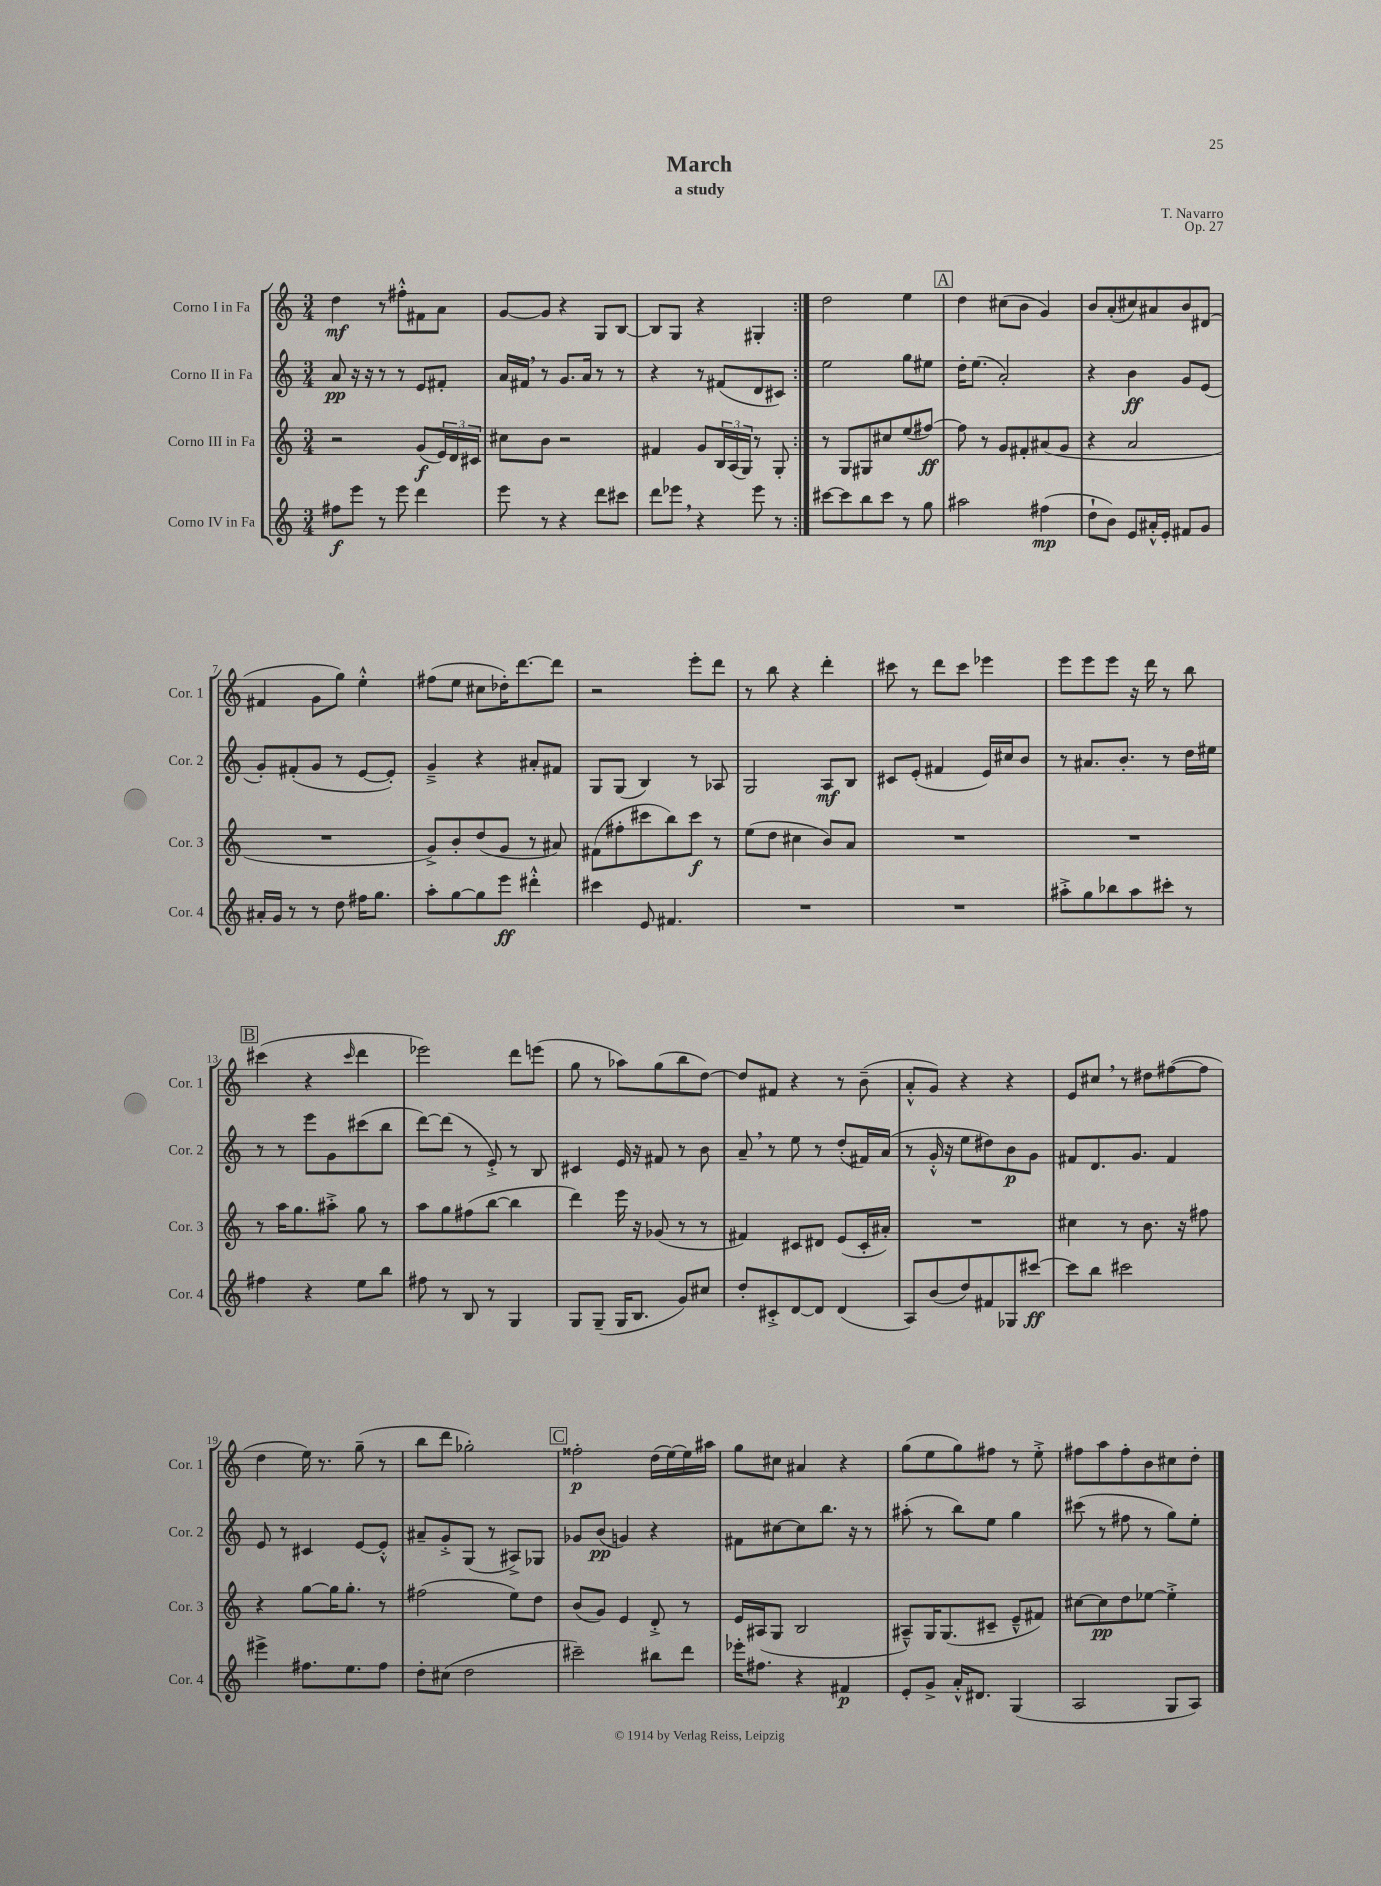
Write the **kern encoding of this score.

**kern	**kern	**kern	**kern
*staff4	*staff3	*staff2	*staff1
*clefG2	*clefG2	*clefG2	*clefG2
*k[]	*k[]	*k[]	*k[]
*M3/4	*M3/4	*M3/4	*M3/4
8ff#\L	2r	8a/	4dd\
8eee\J	.	16r	.
.	.	16r	.
8r	.	8r	8r
8eee\	.	8r	8ff#'^^\L
4ddd\	(8g/L	8e/L	8f#\
.	24e/L)	8f#'/J	8a\J
.	24d/	.	.
.	24c#/JJ	.	.
=	=	=	=
8eee\	8cc#\L	16a/LL	[8g/L
.	.	16f#/JJ	.
8r	8b\J	8r	8g/]J
4r	2r	8.g/L	4r
.	.	16a/Jk	.
8ddd\L	.	8r	8G/L
8ccc#\J	.	8r	[8B/J
=	=	=	=
8ddd\L	4f#/	4r	8B/]L
8eee-\J	.	.	8G/J
4r	8g/L	8r	4r
.	24B/L	(8f#/L	.
.	(24A/	.	.
.	24G/JJ)	.	.
8eee-\	8r	8d/	4G#'/
8r	8G'/	8c#/J)	.
=:|!	=:|!	=:|!	=:|!
[8ccc#\L	8r	2ee\	2dd\
8ccc#\]	8G/L	.	.
8bb\	8G#/	.	.
8ccc#\J	8cc#/	.	.
8r	(8ee/	8gg\L	4ee\
8gg\	[8ff#/J)	8ee#\J	.
=	=	=	=
2aa#\	8ff#\]	16dd'\LK	4dd\
.	.	(8.ee\J	.
.	8r	.	.
.	8g/L	2a'/)	(8cc#\L
.	8f#'/	.	8b\J
(4ff#\	(8a#/	.	4g/)
.	8g/J	.	.
=	=	=	=
8dd`\L	4r	4r	8b/L
8b\J)	.	.	(8a'/
8e/L	2a/	4b\	8cc#/)
16a#'^^/L	.	.	8a#/
16e'/JJ	.	.	.
8f#/L	.	8g/L	8b/
8g/J	.	(8e/J	(8d#/J
=	=	=	=
16a#'/LL	2.r	8g'/L)	4f#/
16g/JJ	.	.	.
8r	.	(8f#'/	.
8r	.	8g/J	8g\L
8dd\	.	8r	8gg\J)
16ff#\LK	.	[8e/L	4ee'^^\
8.gg\J	.	.	.
.	.	8e'/]J)	.
=	=	=	=
8aa'\L	8g^/L)	4g~^/	(8ff#\L
[8gg\	8b'/	.	8ee\J
8gg\]	(8dd/	4r	8cc#\L
8eee\J	8g/J	.	16dd-'\K)
.	.	.	[8.ddd\
4ddd#'^^\	8r	8a#'/L	.
.	8a#/)	8f#/J	8ddd\]J
=	=	=	=
4ccc#\	(8f#\L	8G/L	2r
.	8ff#'\	(8G/J	.
8e/	8ccc#\	4B/)	.
4.f#/	8bb\)	.	.
.	8ccc#\J	8r	8eee'\L
.	8r	8A-/	8ddd\J
=	=	=	=
2.r	(8ee\L	2G/	8r
.	8dd\J	.	8bb\
.	4cc#\	.	4r
.	8b/L)	8A/L	4ddd'\
.	8a/J	8B/J	.
=	=	=	=
2.r	2.r	8c#/L	8ccc#\
.	.	(8e'/J	8r
.	.	4f#/	8ddd\L
.	.	.	8ccc#\J
.	.	16e/LL)	4eee-\
.	.	16cc#/J	.
.	.	8b/J	.
=	=	=	=
8aa#'^\L	2.r	8r	8eee\L
8gg\	.	8.a#/L	8eee\
8bb-\	.	.	8eee\J
.	.	8.b'/J	.
8aa#\	.	.	16r
.	.	.	16ddd\
8ccc#'\J	.	8r	8r
8r	.	16dd\LL	8bb\
.	.	16ee#\JJ	.
=	=	=	=
4ff#\	8r	8r	(4ccc#\
.	16aa\LK	8r	.
.	8.gg\	.	.
4r	.	8eee\L	4r
.	8aa#'^\J	8g\	.
.	.	.	16qqccc#/
8ee\L	8gg\	(8ccc#\	4ddd\
8bb\J	8r	8bb\J	.
=	=	=	=
8ff#\	8aa\L	[8ddd\L)	2eee-\)
8r	8gg\	(8ddd\]J	.
8B/	(8ff#\	8r	.
8r	[8bb\J	8e'^/)	.
4G/	4bb\]	8r	8ddd\L
.	.	8B/	(8eee\J
=	=	=	=
8G/L	4ddd\)	4c#/	8gg\
(8G~/J	.	.	8r
16G/LK	16eee\	16e/	8aa-\L)
8.B/J	16r	16r	.
.	(8g-/	8f#/	(8gg\
8g/L)	8r	8r	8bb\
8cc#/J	8r	8b\	[8dd\J)
=	=	=	=
8dd'/L	4f#/)	8a~/	8dd/]L
8c#'^/	.	8r	8f#/J
[8d/	8c#/L	8ee\	4r
8d/]J	8d#/J	8r	.
(4d/	(8e/L	(8dd'/L	8r
.	16c#'/L	16f#/L)	(8b~\
.	16a#'/JJ)	(16a/JJ	.
=	=	=	=
8A/L)	2.r	8r	8a'^^/L
(8b/	.	16g'^^/	8g/J)
.	.	16r	.
8dd/)	.	8ee\L	4r
8f#/	.	8dd#\)	.
8G-/	.	8b\	4r
[8ccc#/J	.	8g\J	.
=	=	=	=
8ccc#\]L	4cc#\	8f#/L	8e/L
8bb\J	.	8.d/	8cc#/J
2ccc#\	8r	.	8r
.	.	8.g/J	.
.	8.b\	.	8dd#\L
.	.	4f#/	([8ff#\
.	16r	.	.
.	8ff#\	.	8ff#\]J
=	=	=	=
4eee#^\	4r	8e/	4dd\
.	.	8r	.
8.ff#\L	[8gg\L	4c#/	16ee\)
.	.	.	8.r
.	16gg\]K	.	.
8.ee\	8.gg'\J	.	.
.	.	[8e/L	(8gg~\
8ff#\J	8r	8e'^^/]J	8r
=	=	=	=
8dd'\L	(2ff#\	8a#~/L	8bb\L
(8cc#\J	.	8g'^/	8ddd\J
2dd\	.	(8G/J	2gg-'\)
.	.	8r	.
.	8ee\L)	8A#^/L)	.
.	8dd\J	8G-/J	.
=	=	=	=
2ccc#~\)	(8b/L	8g-/L	2ff##'\
.	8g/J)	(8b/J	.
.	4e/	4g/)	.
8bb#\L	8d'^/	4r	(16dd\LL
.	.	.	[16ee\)
8ddd\J	8r	.	16ee\]
.	.	.	16aa#\JJ
=	=	=	=
16eee-'\LK	16e/LL	8f#\L	8gg\L
8.ff#\J	(16A#/J	.	.
.	8G/J	[8cc#\	8cc#\J
4r	2B/	8cc#\]	4a#/
.	.	8.bb\J	.
4f#/	.	.	4r
.	.	16r	.
.	.	8r	.
=	=	=	=
8e'/L	8A#~^^/L)	(8aa#'\	(8gg\L
8g^/J	16G/K	8r	8ee\
.	(8.G/	.	.
16a'^^/LK	.	8bb\L)	8gg\)
8.d#/J	.	.	.
.	8c#~/J	8ee\J	8ff#\J
(4G/	8e~^^/L	4gg\	8r
.	8f#/J)	.	8ee'^\
=	=	=	=
2A/	[8cc#\L	(8ccc#\	8ff#\L
.	8cc#\]	8r	8aa\
.	8dd\	8ff#\	8ff#'\
.	[8ee-\J	8r	8b\
8G/L	4ee-'^\]	8gg\L)	8cc#\
8A/J)	.	8ee'\J	8dd'\J
==	==	==	==
*-	*-	*-	*-
